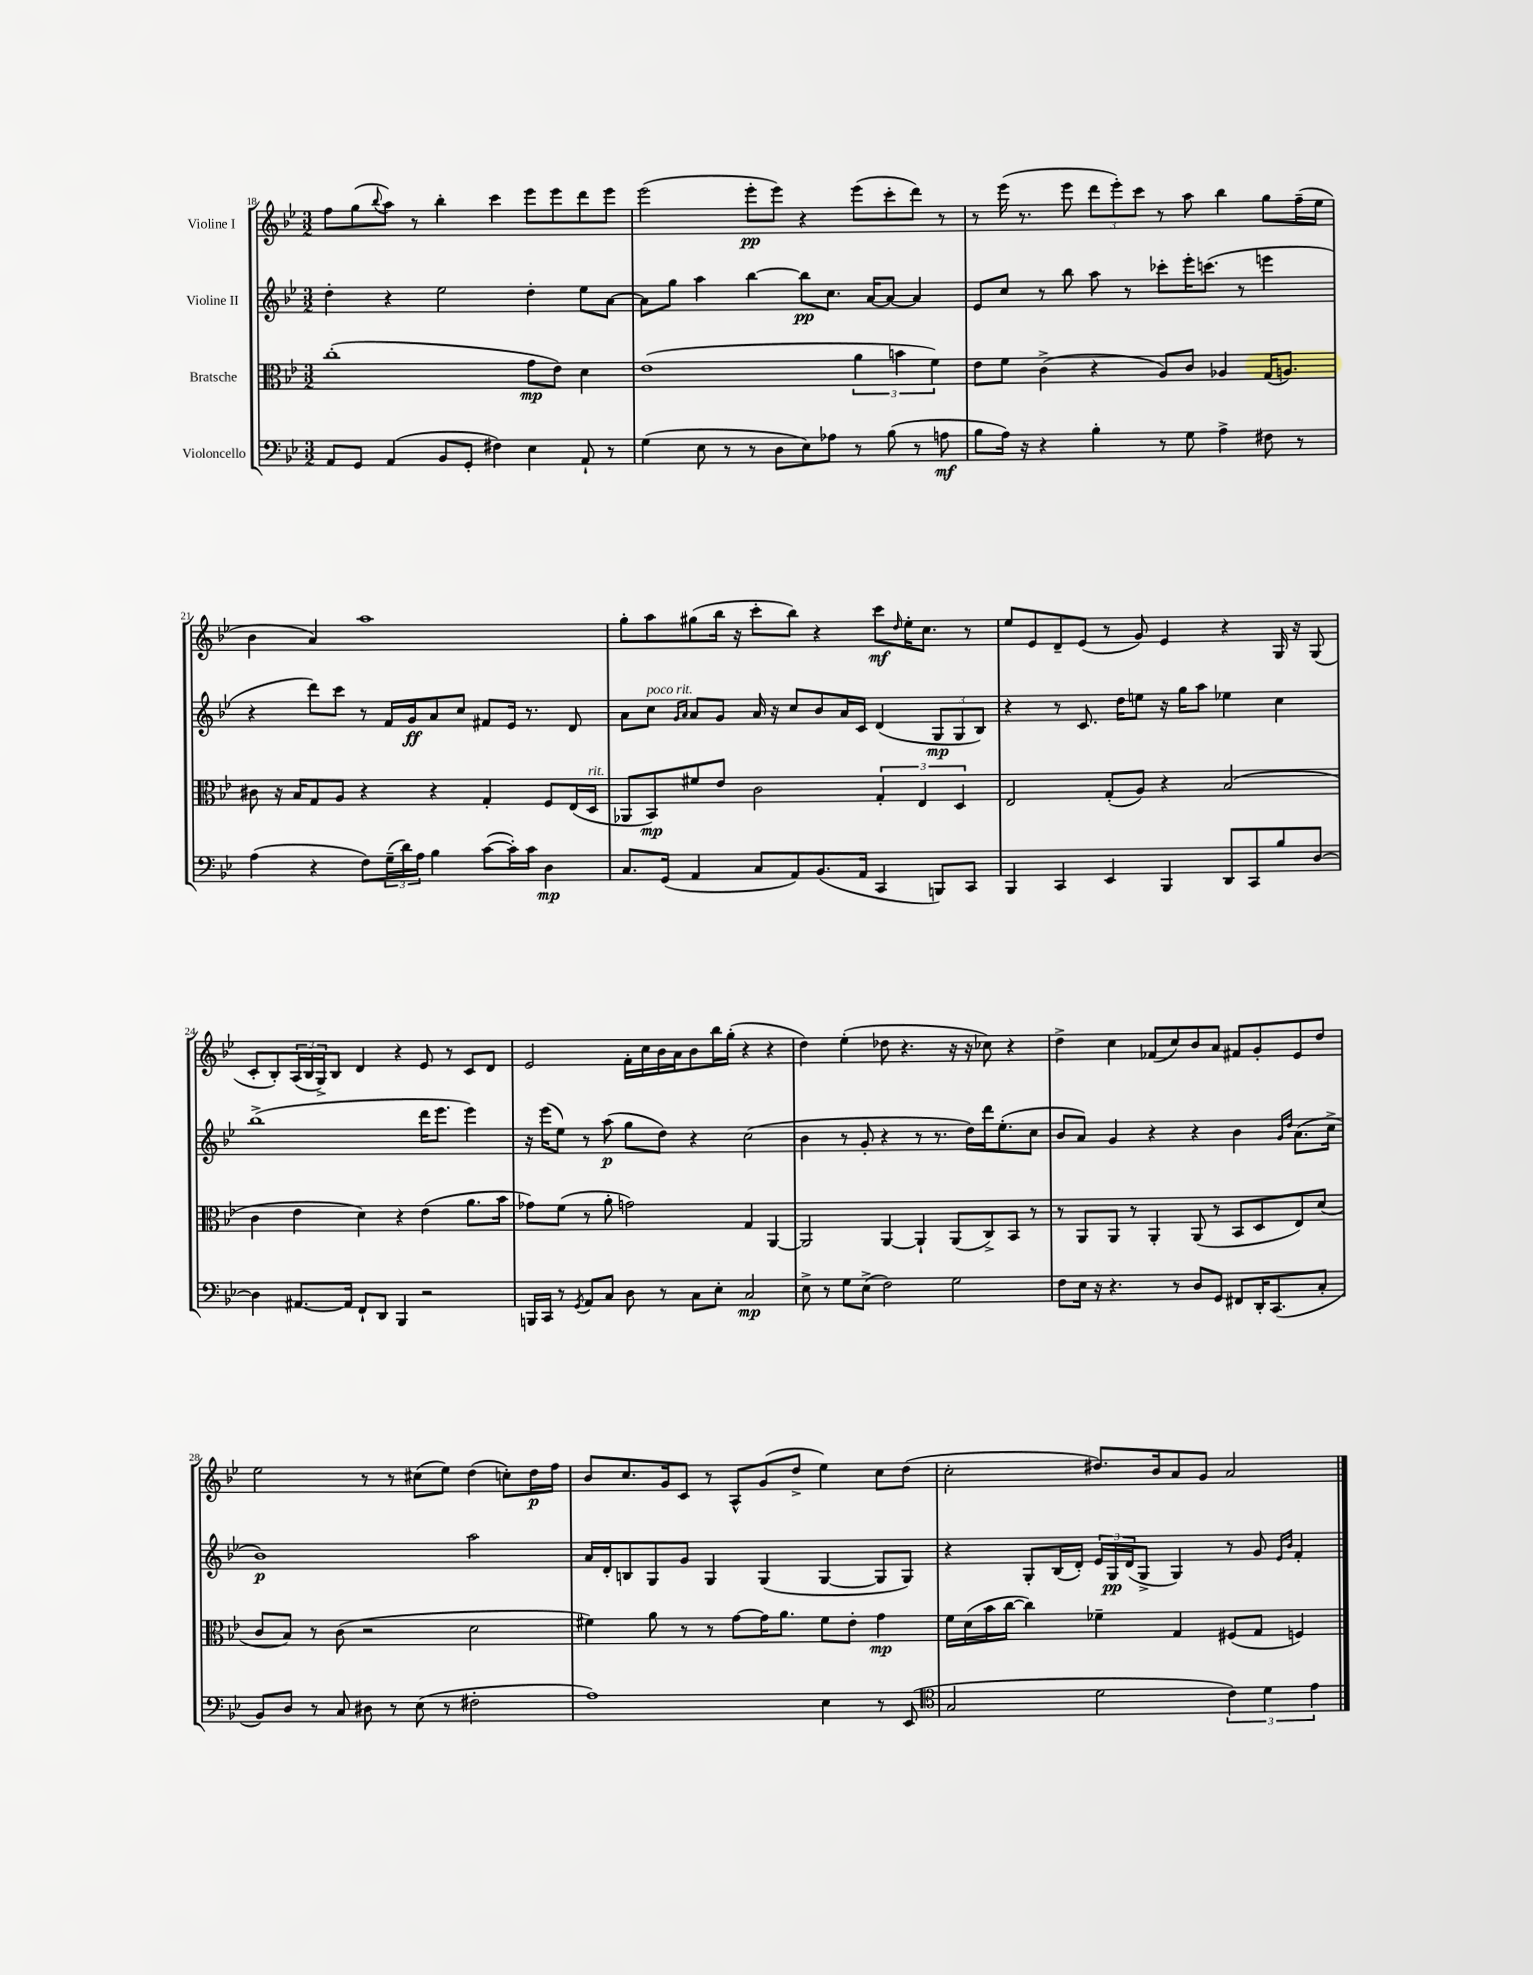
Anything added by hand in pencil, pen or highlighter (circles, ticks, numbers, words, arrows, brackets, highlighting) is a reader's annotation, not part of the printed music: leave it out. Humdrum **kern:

**kern	**kern	**kern	**kern
*staff4	*staff3	*staff2	*staff1
*clefF4	*clefC3	*clefG2	*clefG2
*k[b-e-]	*k[b-e-]	*k[b-e-]	*k[b-e-]
*M3/2	*M3/2	*M3/2	*M3/2
8AA	(1cc'	4dd'	8ff
8GG	.	.	(8gg
.	.	.	8qqbb-
(4AA	.	4r	8aa)
.	.	.	8r
8BB-	.	2ee-	4bb-'
8GG'	.	.	.
4F#)	.	.	4ccc
4E-	8g	4dd'	8eee-
.	8e-)	.	8eee-
8AA`	4d	8ee-	8ddd
8r	.	[8a	8eee-
=	=	=	=
(4G	(1e-	8a]	(2eee-
.	.	8gg	.
8E-	.	4aa	.
8r	.	.	.
8r	.	[4bb-	8eee-'
8D	.	.	8eee-)
8E-)	.	8bb-]	4r
8A-	.	8.cc	.
8r	6a	.	(8eee-
.	.	[16a	.
(8B-	.	8a_	8ccc'
.	6b	.	.
8r	.	4a]	8ddd)
.	6f)	.	.
8A	.	.	8r
=	=	=	=
8B-	8e-	8e-	8r
16A)	8f	8cc	(16eee-
16r	.	.	8.r
4r	(4c^	8r	.
.	.	8bb-	8eee-
4B-'	4r	8aa	12ddd
.	.	.	12eee-')
.	.	8r	.
.	.	.	12ccc
8r	8A)	8ccc-'	8r
8G	8c	16eee-'	8aa
.	.	(8.ccc	.
4A^	4A-	.	4bb-
.	.	8r	.
8F#	(16G	4eee	8gg
.	8.A)	.	.
8r	.	.	(16ff~
.	.	.	16ee-
=	=	=	=
(4A	8c#	4r	4b-
.	16r	.	.
.	16B-	.	.
4r	8G	8ddd)	4a)
.	8A	8ccc	.
8F)	4r	8r	1aa
(24G~	.	16f	.
24d)	.	.	.
.	.	16g	.
24A	.	.	.
4B-	4r	8a	.
.	.	8cc	.
([8c	4G'	8f#	.
16c'])	.	16e-	.
16c	.	8.r	.
4D	8F	.	.
.	(16E-	8d	.
.	16D	.	.
=	=	=	=
8.C	8AA-	8a	8gg'
.	8BB-)	8cc	8aa
(16GG	.	.	.
.	.	16qqg	.
.	.	16qqa	.
4AA	8f#	8a	(8gg#
.	8e-	8g	16bb-
.	.	.	16r
8C	2c	16a	8ccc'
.	.	16r	.
8AA)	.	8cc	8bb-)
(8.BB-	.	8b-	4r
.	.	16a	.
16AA	.	16c	.
4CC	6G'	(4d	8ccc
.	.	.	16qqdd
.	.	.	16ee-'
.	6E-	.	.
.	.	.	8.cc
8BBB)	.	12G	.
.	6D	12G	.
8CC	.	.	8r
.	.	12B-)	.
=	=	=	=
4BBB-	2E-	4r	8ee-
.	.	.	8e-
4CC	.	8r	8d~
.	.	8.c	(8e-
4EE-	(8G'	.	8r
.	.	16dd	.
.	8A)	8ee	8g)
4BBB-	4r	16r	4e-
.	.	16gg	.
.	.	8aa	.
8DD	(2B-	4ee-	4r
8CC	.	.	.
8B-	.	4cc	16G
.	.	.	16r
[8D	.	.	(8G
=	=	=	=
4D]	4c	(1bb-^	8c'
.	.	.	8B-')
[8.AA#	4e-	.	(24A
.	.	.	24B-
.	.	.	24G^)
.	.	.	8B-
16AA#]	.	.	.
8FF`	4d)	.	4d
8DD	.	.	.
4BBB-	4r	.	4r
2r	(4e-	16ddd	8e-
.	.	8.eee-	.
.	.	.	8r
.	8.a	4eee-)	8c
.	.	.	8d
.	16b-	.	.
=	=	=	=
16BBB	8g-)	16r	2e-
16CC	.	(16eee-	.
8r	(8f	8ee-)	.
8qGG	.	.	.
8AA	8r	8r	.
8C	8a'	(8aa	.
8D	2g)	8gg	16f'
.	.	.	16cc
8r	.	8dd)	16b-
.	.	.	16a
8C	.	4r	8b-
8E-'	.	.	16bb-
.	.	.	(16gg'
2C	4G	(2cc	4r
.	[4AA	.	4r
=	=	=	=
8E-^	2AA]	4b-	4dd)
8r	.	.	.
8G	.	8r	(4ee-'
(8E-^	.	8g'	.
2F)	[4AA	4r	8dd-
.	.	.	4.r
.	4AA`]	8r	.
.	.	8.r	.
2G	(8AA	.	16r
.	.	16dd)	16r
.	8C^)	16ddd	8cc-)
.	.	(8.ee-'	.
.	8BB-	.	4r
.	8r	8cc	.
=	=	=	=
8F	8r	8b-	4dd^
16E-	8AA	8a)	.
16r	.	.	.
4.r	8AA	4g	4cc
.	8r	.	.
.	4AA'	4r	(8f-
8r	.	.	8cc)
8D	(8AA	4r	8b-
8GG	8r	.	8a
8FF#	8BB-	4b-	8f#
16DD'	8D	.	8g'
(8.CC	.	.	.
.	.	16qqg	.
.	.	16qqdd	.
.	8E-)	(8.a	8e-
8C'	(8d	.	8dd
.	.	16cc^	.
=	=	=	=
8BB-)	8c	1b-)	2ee-
8D	8B-)	.	.
8r	8r	.	.
8C	(8c	.	.
8D#	2r	.	8r
8r	.	.	8r
(8E-	.	.	(8cc#
8r	.	.	8ee-)
2F#'	2d	2aa	(4dd
.	.	.	8cc')
.	.	.	16dd
.	.	.	16ff
=	=	=	=
1A)	4f#)	16a	8b-
.	.	16d'	.
.	.	8B	8.cc
.	8a	8G	.
.	.	.	16g
.	8r	8g	8c
.	8r	4G	8r
.	[8g	.	8A^^
.	16g]	(4G	(8g
.	8.a	.	.
.	.	.	8dd^
4E-	8f#	[4G	4ee-)
.	8e-'	.	.
8r	4g	8G]	8cc
(8EE-	.	8G)	(8dd
=	=	=	=
*clefC4	*	*	*
2G	16f	4r	2cc'
.	(16d	.	.
.	16b-	.	.
.	[16cc	.	.
.	4cc])	8G'	.
.	.	(16B-	.
.	.	16d')	.
2d	4f-~	24e-	8.dd#)
.	.	24G	.
.	.	(24d	.
.	.	8G^	.
.	.	.	16b-
.	4G	4G)	8a
.	.	.	8g
6c)	(8F#	8r	2a
.	8G	8g	.
6d	.	.	.
.	.	16qqe-	.
.	.	16qqb-	.
.	4F)	4f'	.
6e-	.	.	.
==	==	==	==
*-	*-	*-	*-
